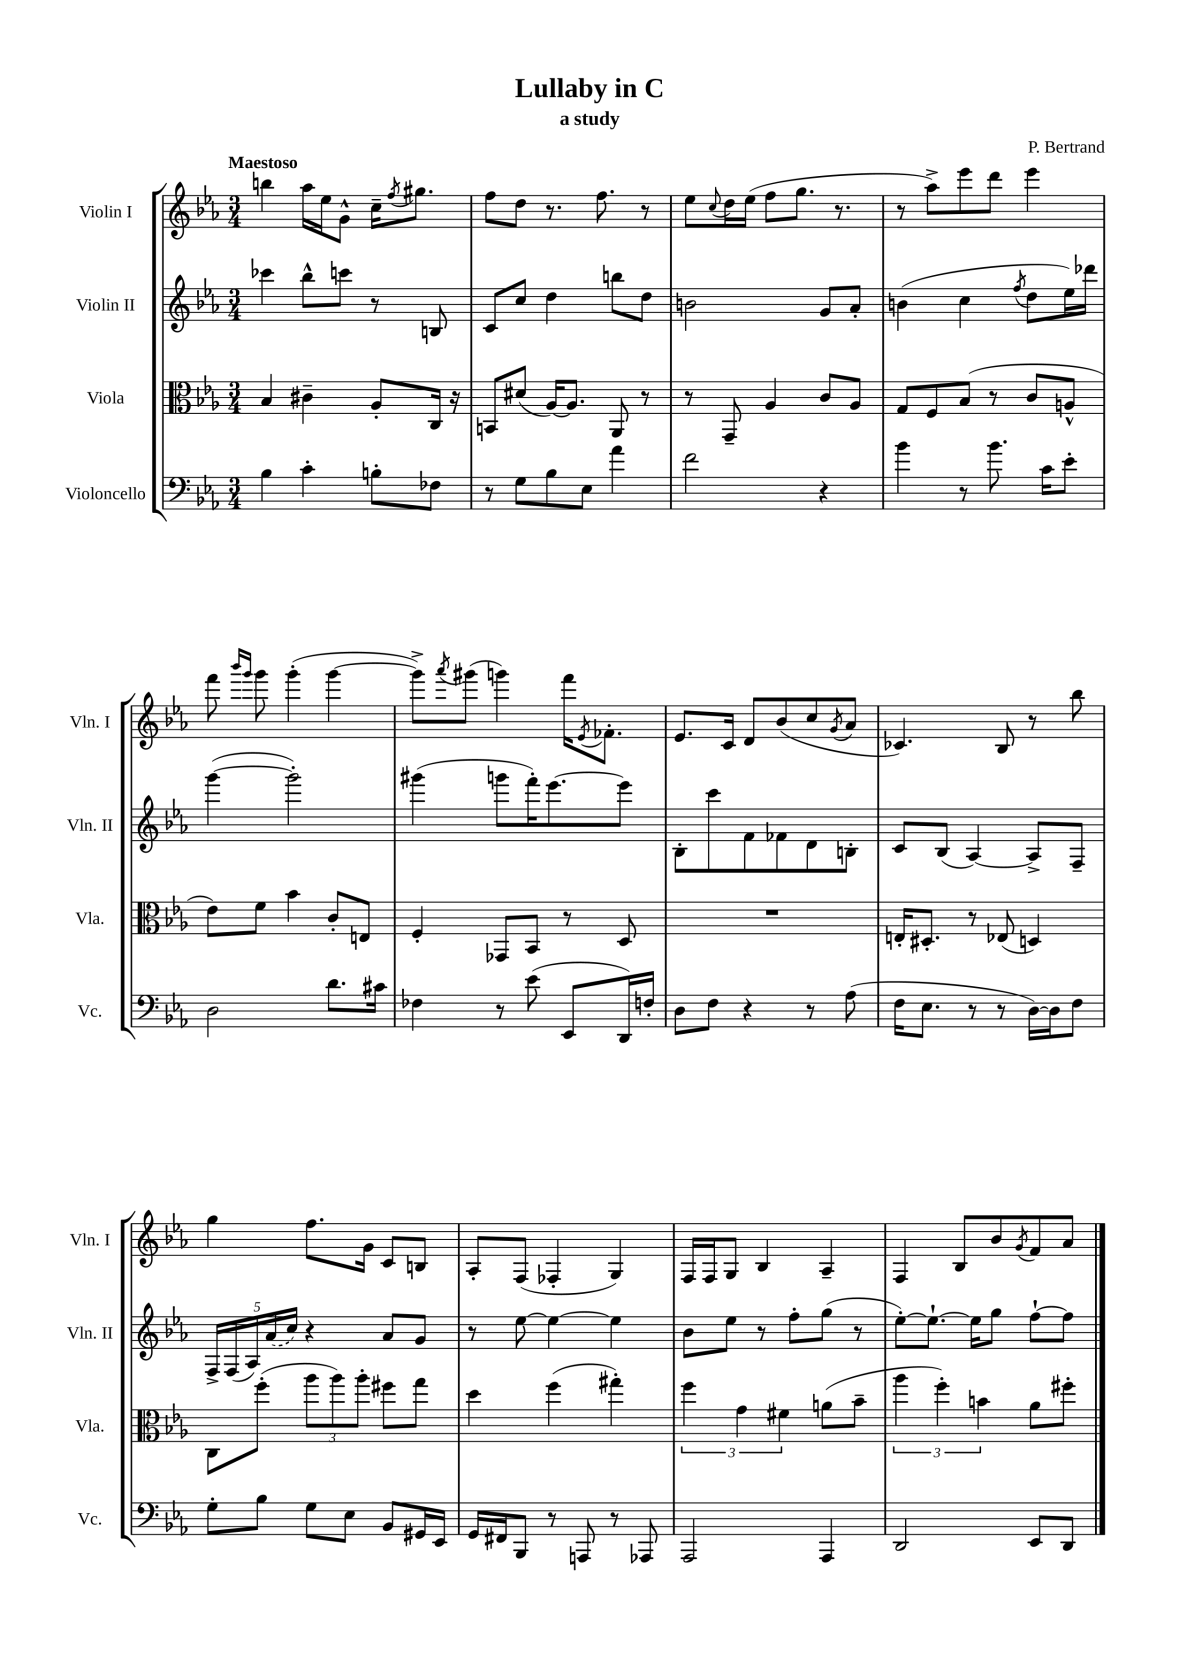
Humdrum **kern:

**kern	**kern	**kern	**kern
*part4	*part3	*part2	*part1
*staff4	*staff3	*staff2	*staff1
*I"Violoncello	*I"Viola	*I"Violin II	*I"Violin I
*I'Vc.	*I'Vla.	*I'Vln. II	*I'Vln. I
*clefF4	*clefC3	*clefG2	*clefG2
*k[b-e-a-]	*k[b-e-a-]	*k[b-e-a-]	*k[b-e-a-]
*M3/4	*M3/4	*M3/4	*M3/4
=1	=1	=1	=1
!	!	!	!LO:TX:a:B:t=Maestoso
4B-\	4B-/	4ccc-X\	4bbn\
4c'\	4c#X~\	8bb-^^\L	16aa-\LL
.	.	.	16ee-\J
.	.	8cccn\J	8g^^\J
8Bn'\L	8A-'/L	8r	16cc~\KL
.	.	.	8qff/
.	.	.	8.gg#X\J
8F-X\J	16C/Jk	8Bn/	.
.	16r	.	.
=2	=2	=2	=2
8r	8BBn/L	8c/L	8ff\L
8G\L	(8d#X/J	8cc/J	8dd\J
8B-\	[16A-/KL)	4dd\	8.r
.	8.A-/J]	.	.
8E-\J	.	.	.
.	.	.	8.ff\
4a-\	8AA-/	8bbn\L	.
.	8r	8dd\J	8r
=3	=3	=3	=3
2f\	8r	2bn\	8ee-\L
.	.	.	8qqcc/
.	8GG~/	.	16dd\L
.	.	.	(16ee-\JJ
.	4A-/	.	8ff\L
.	.	.	8.gg\J
4r	8c/L	8g/L	.
.	.	.	8.r
.	8A-/J	8a-'/J	.
=4	=4	=4	=4
4b-\	8G/L	(4bn\	8r
.	8F/	.	8aa-^\L)
8r	(8B-/J	4cc\	8eee-\
8.b-\	8r	.	8ddd\J
.	.	8qff/	.
.	8c/L	8dd\L	4eee-\
16c\KL	.	.	.
8e-'\J	8An^^/J	16ee-\L)	.
.	.	16ddd-X\JJ	.
!!LO:LB:g=z
=5	=5	=5	=5
2D\	8e-\L)	([4ggg\	8fff\
.	.	.	16qqbbb-/LL
.	.	.	16qqggg/JJ
.	8f\J	.	8ggg\
.	4b-\	2ggg'\])	(4ggg'\
8.d\L	8c'/L	.	[4ggg\
.	8En/J	.	.
16c#X\Jk	.	.	.
=6	=6	=6	=6
4F-X\	4F'/	(4ggg#X\	8ggg^\L])
.	.	.	8qaaa-/
.	.	.	(8ggg#X\J
8r	8GG-X/L	8gggn\L	4gggn\)
(8e-\	8BB-/J	16fff'\K)	.
.	.	[8.eee-\	.
8EE-/L	8r	.	16fff\KL
.	.	.	8qe-/
.	.	.	8.f-X'\J
16DD/L)	8D/	8eee-\J]	.
16Fn'/JJ	.	.	.
=7	=7	=7	=7
8D\L	2.r	8B-'\L	8.e-/L
8F\J	.	8ccc\	.
.	.	.	16c/Jk
4r	.	8f\	8d/L
.	.	8f-X\	(8b-/
8r	.	8d\	8cc/
.	.	.	8qg/
(8A-\	.	8Bn'\J	8a-/J
=8	=8	=8	=8
16F\KL	16En'/KL	8c/L	4.c-X/)
8.E-\J	8.D#X'/J	.	.
.	.	(8B-/J	.
8r	8r	[4A-/)	.
8r	(8E-X/	.	8B-/
[16D\LL)	4Dn/)	8A-^/L]	8r
16D\J]	.	.	.
8F\J	.	8F~/J	8bb-\
!!LO:LB:g=z
=9	=9	=9	=9
8G'\L	8C\L	20F^/LL	4gg\
.	.	(20F/	.
.	.	20A-/)	.
8B-\J	(8ff'\J	.	.
.	.	(20a-/	.
.	.	20cc/JJ)	.
8G\L	12aa-\L	4r	8.ff\L
.	12aa-\)	.	.
8E-\J	.	.	.
.	12aa-'\J	.	.
.	.	.	16g\Jk
8BB-/L	8ff#X\L	8a-/L	8c/L
16GG#X/L	8gg\J	8g/J	8Bn/J
16EE-/JJ	.	.	.
=10	=10	=10	=10
16GG/LL	4dd\	8r	8A-'/L
16FF#X/J	.	.	.
8BBB-/J	.	[8ee-\	(8F/J
8r	(4ff\	4ee-\_	4F-X'/
8AAAn/	.	.	.
8r	4gg#X'\)	4ee-\]	4G/)
8AAA-X/	.	.	.
=11	=11	=11	=11
2AAA-/	6ff\	8b-\L	16F/LL
.	.	.	16F/J
.	.	8ee-\J	8G/J
.	6g\	.	.
.	.	8r	4B-/
.	6f#X\	.	.
.	.	8ff'\L	.
4AAA-/	(8an\L	(8gg\J	4A-~/
.	8b-~\J	8r	.
=12	=12	=12	=12
2DD/	6aa-\	[8ee-'\L)	4F/
.	.	8.ee-`\J_	.
.	6ff'\)	.	.
.	.	.	8B-/L
.	.	16ee-\KL]	.
.	6bn\	.	.
.	.	8gg\J	8b-/
.	.	.	8qg/
8EE-/L	8a-\L	[8ff`\L	8f/
8DD/J	8ff#X'\J	8ff\J]	8a-/J
==	==	==	==
*-	*-	*-	*-
